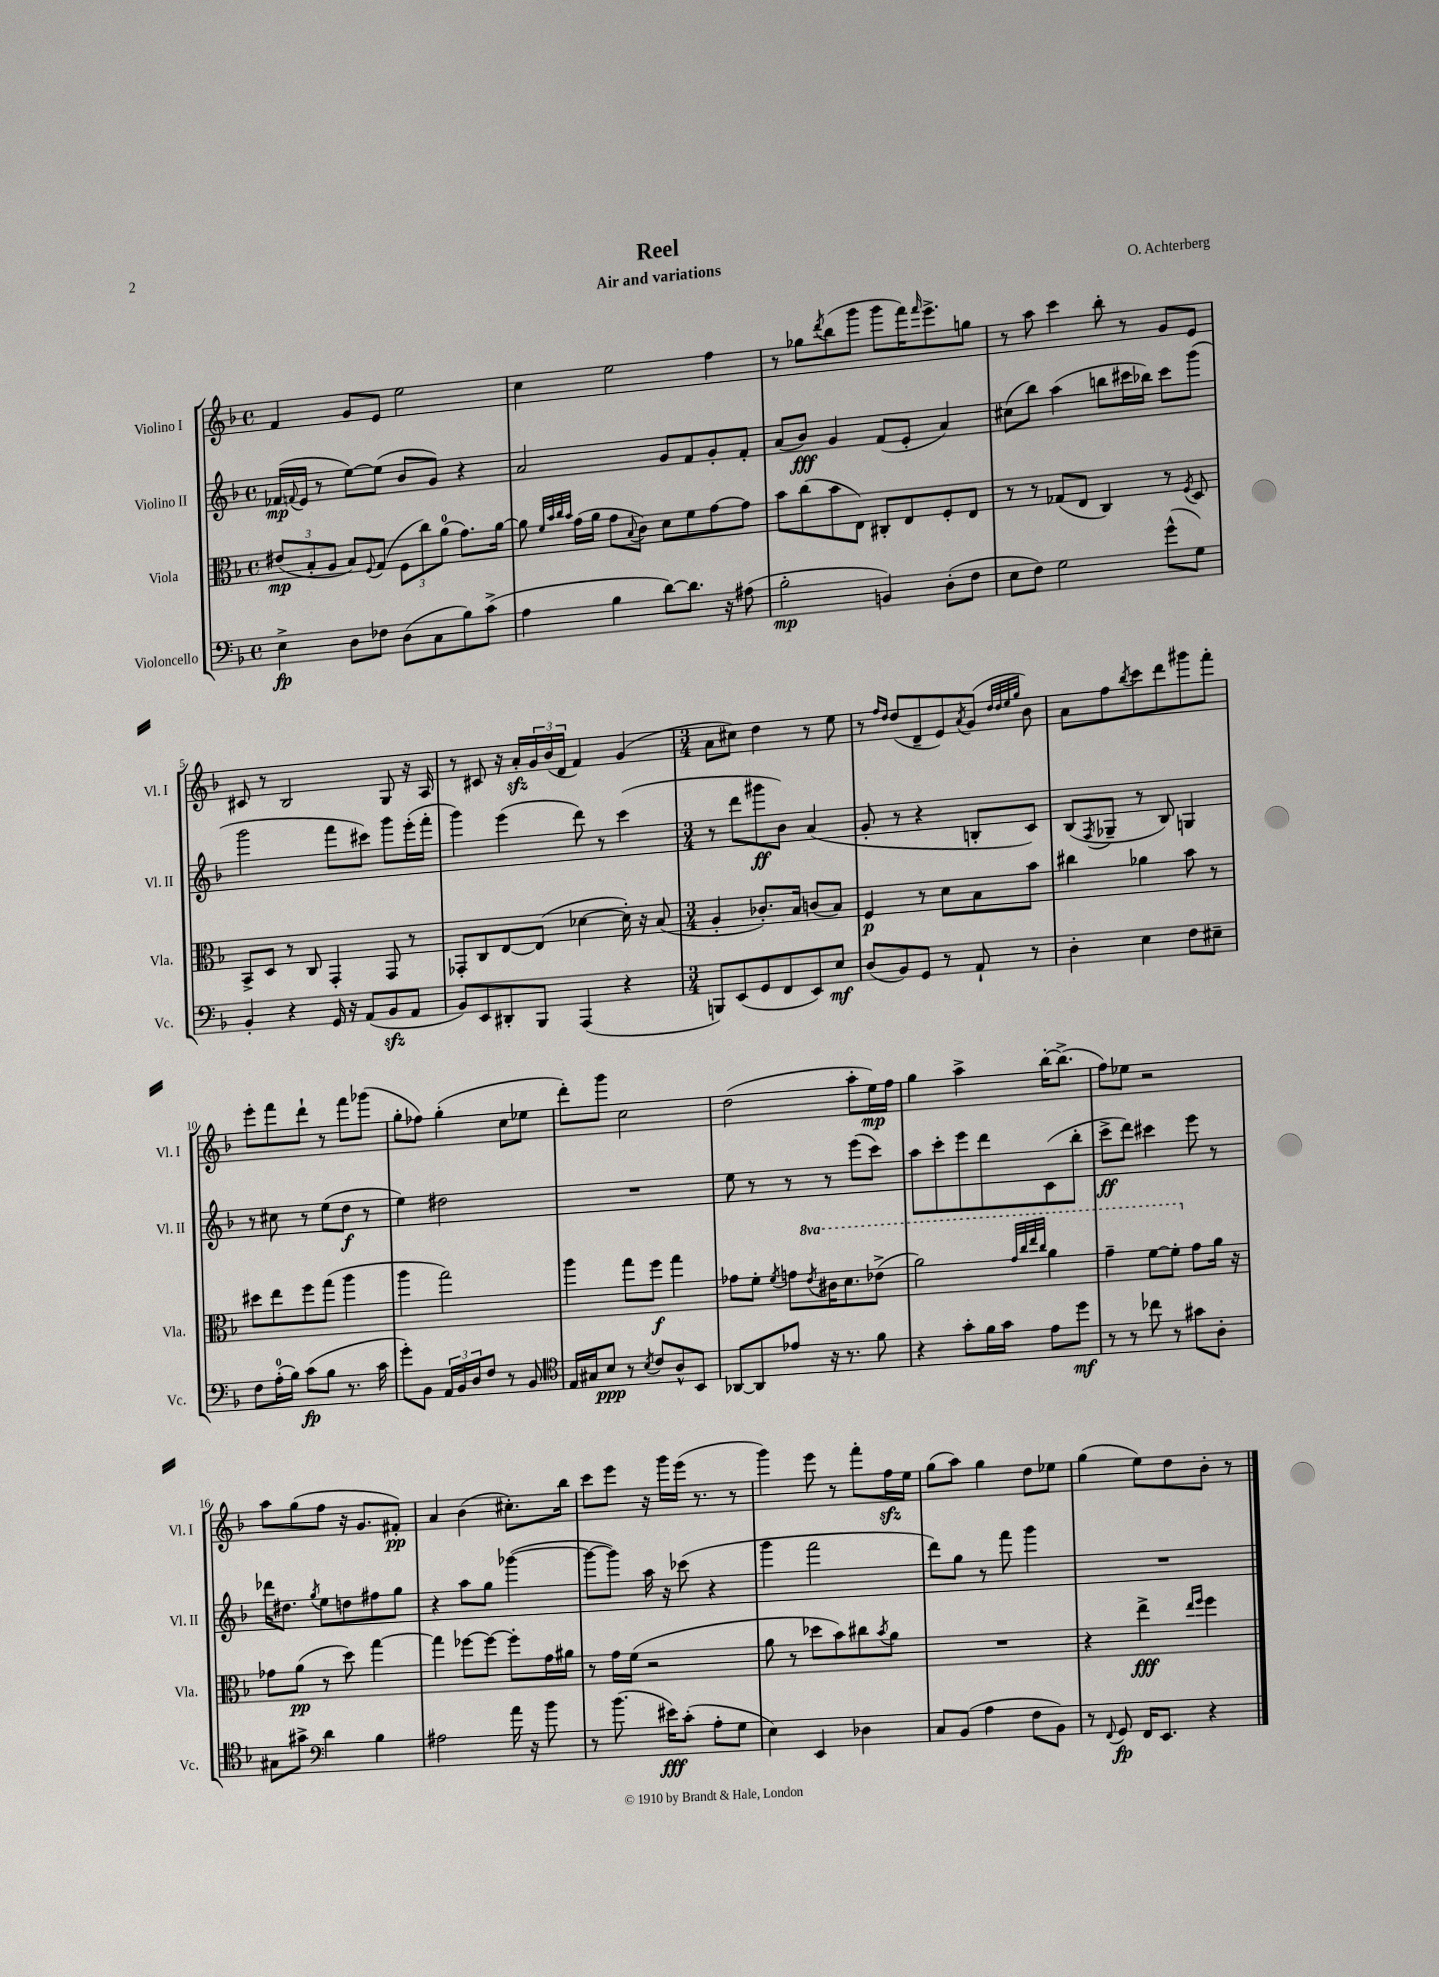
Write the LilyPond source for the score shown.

\header { title = "Reel" composer = "O. Achterberg" subtitle = "Air and variations" }
<<
\new StaffGroup <<
\new Staff = "s0" \with { instrumentName = "Violino I" shortInstrumentName = "Vl. I" } {
    \clef treble \key f \major \defaultTimeSignature \time 4/4
    f'4 g'8 e'8 e''2 |
    c''4 e''2 f''4 |
    r8 ges''8 \acciaccatura { d'''8 } bes''8( g'''8 g'''8 f'''16) \grace { f'''16 } e'''8.-> g''8 |
    r8 a''8 c'''4 bes''8-. r8 g'8 e'8 |
    cis'8 r8 bes2 g8 r16 a16 |
    r8 cis'8 r16 a'16-.\sfz \tuplet 3/2 { g'16 bes'16( d'16 } f'4) g'4( |
    \numericTimeSignature \time 3/4 a'8 cis''8) d''4 r8 e''8 |
    r8 \grace { f''16 d''16 } d''8( d'8-- e'8) \acciaccatura { a'8 } g'8( \grace { d''32 d''32 e''32 g''32 } bes'8) |
    a'8 f''8 \acciaccatura { bes''8 } c'''8 d'''8 gis'''8 f'''8-. |
    e'''8-. f'''8 d'''8-! r8 f'''8 ges'''8( |
    g''8-. fes''8) g''4-.( c''8 ees''8 |
    d'''8-.) g'''8 c''2 |
    d''2( a''8-. e''16\mp) f''16 |
    g''4 a''4-> bes''16~-. bes''8.->( |
    f''8) ees''8 r2 |
    a''8 g''8( f''8 r16 g'8. fis'8-.\pp) |
    a'4 bes'4( cis''8.-.) bes''16 |
    c'''8 e'''8 r16 g'''16 e'''16( r8. r8 |
    g'''4) e'''8 r8 f'''8-. f''16\sfz e''16 |
    g''8( a''8) g''4 d''8 ees''8 |
    g''4( e''8) d''8 bes'8-. r8 \bar "|." |
}
\new Staff = "s1" \with { instrumentName = "Violino II" shortInstrumentName = "Vl. II" } {
    \clef treble \key f \major \defaultTimeSignature \time 4/4
    fes'16\mp( \appoggiatura { f'8 } e'16 r8 e''8~) e''8( bes'8 g'8) r4 |
    a'2 g'8 f'8 g'8-. f'8-. |
    a'8( bes'8\fff) g'4 f'8( e'8-. a'4) |
    cis''8( bes''8) a''4( b''8 cis'''16 bes''16) cis'''8 g'''8( |
    g'''2 f'''8 cis'''8) g'''8 e'''16-.( f'''16-. |
    g'''4) e'''4( d'''8) r8 c'''4( |
    \numericTimeSignature \time 3/4 r8 d'''8 gis'''8\ff bes'8) a'4( |
    g'8-. r8 r4 b8-. c'8) |
    bes8( \acciaccatura { f8 } ges8-- r8 bes8) g4 |
    r8 cis''8 r8 e''8( d''8\f r8 |
    e''4) dis''2 |
    R2. |
    e''8 r8 r8 r8 e'''8( c'''8) |
    a''8 c'''8-. e'''8 d'''8 c'8( bes''8-. |
    c'''8->\ff d'''8) cis'''4 e'''8 r8 |
    des'''16 dis''8. \acciaccatura { g''8 } e''8 d''8 fis''8 g''8 |
    r4 a''8 g''8 ges'''4~( |
    ges'''8~ ges'''8) a''16 r16 ces'''8( r4 |
    g'''4 f'''2 |
    d'''8) g''8 r8 f'''8 g'''4 |
    R2. \bar "|." |
}
\new Staff = "s2" \with { instrumentName = "Viola" shortInstrumentName = "Vla." } {
    \clef alto \key f \major \defaultTimeSignature \time 4/4 \set Staff.ottavationMarkups = #ottavation-simple-ordinals
    \tuplet 3/2 { eis'8\mp( bes8-. a8 } bes8) \appoggiatura { f8 } g8( \tuplet 3/2 { f8 c''8) a'8-0( } g'8.) a'16~ |
    a'8 \grace { f'32 bes'32 c''32 bes'32 } g'16( a'16 g'8 \appoggiatura { bes8 } c'8) d'8 f'8 g'8~ g'8 |
    bes'8 c''8( bes'8 e8) cis8-. e8 f8-. e8 |
    r8 r8 ges8( e8 c4) r8 \acciaccatura { f8 } d8 |
    bes,8-> d8 r8 c8 g,4-. g,8 r8 |
    ges,8-. c8 e8~ e8( des'4~ des'16-.) r16 bes8( |
    \numericTimeSignature \time 3/4 a4-. ces'8.-.) bes16 c'8( bes8) |
    f4\p r8 d'8 bes8 bes'8 |
    cis''4 aes'4 bes'8 r8 |
    dis''8 e''8 f''8 g''8( a''4 |
    a''4 g''2) |
    a''4 g''8 f''8\f g''4 |
    ges'8 f'8-. \acciaccatura { f'8 } g'8 \ottava #1 \acciaccatura { e''8 } cis''16 d''8. ees''8->( |
    a''2) \grace { g''32 c'''32 e'''32 c'''32 } a''4 |
    g''4-- f''8~ f''8-. \ottava #0 g'8 a'16 r16 |
    ges'8 a'8\pp( r8 d''8) g''4~ |
    g''4 fes''8~ fes''8~ fes''8-. g'16 ais'16 |
    r8 g'16 f'16( r2 |
    a'8 r8 des''8 bes'8) cis''8 \acciaccatura { bes'8 } a'8 |
    R2. |
    r4 e''4->\fff \grace { e''16 f''16 } f''4 \bar "|." |
}
\new Staff = "s3" \with { instrumentName = "Violoncello" shortInstrumentName = "Vc." } {
    \clef bass \key f \major \defaultTimeSignature \time 4/4
    e4->\fp d8 fes8 d8( c8 bes8) c'8->( |
    a4 bes4 d'8~) d'8. r16 ais8( |
    bes2-.\mp b,4) d8-.( f8 |
    e8 f8) g2 g'8-^( g8) |
    bes,4-. r4 g,16 r16 a,8( bes,8\sfz a,8 |
    bes,8) e,8 dis,8-. bes,,8 a,,4( r4 |
    \numericTimeSignature \time 3/4 b,,8) e,8( g,8 f,8 e,8) e8\mf |
    d8( bes,8) g,8 r8 a,8-! r8 |
    d4-. e4 f8 eis8-- |
    f8 a16-0-.( bes16) c'8\fp( bes8 r8. c'16 |
    g'8-.) bes,8 \tuplet 3/2 { a,16 bes,16 d16 } f8 r8 bes,8 |
    \clef tenor e16 gis16 bes8\ppp r8 \acciaccatura { bes8 } c'8 a8-^ bes,8 |
    aes,8~ aes,8 ees'8 r16 r8. f'8 |
    r4 g'8-. f'16 g'16 e'8 d''8\mf |
    r8 r8 ces''8 r8 gis'8 a8-. |
    gis8 gis'8-> \clef bass d'4 bes4 |
    ais2 a'16 r16 bes'8 |
    r8 bes'8.( eis'16\fff) c'8-.( a8-. g8 |
    e4) e,4 des4 |
    c8 bes,8( a4 f8 bes,8) |
    r8 \appoggiatura { f,8 } g,8\fp f,16 e,8. r4 \bar "|." |
}
>>
>>
